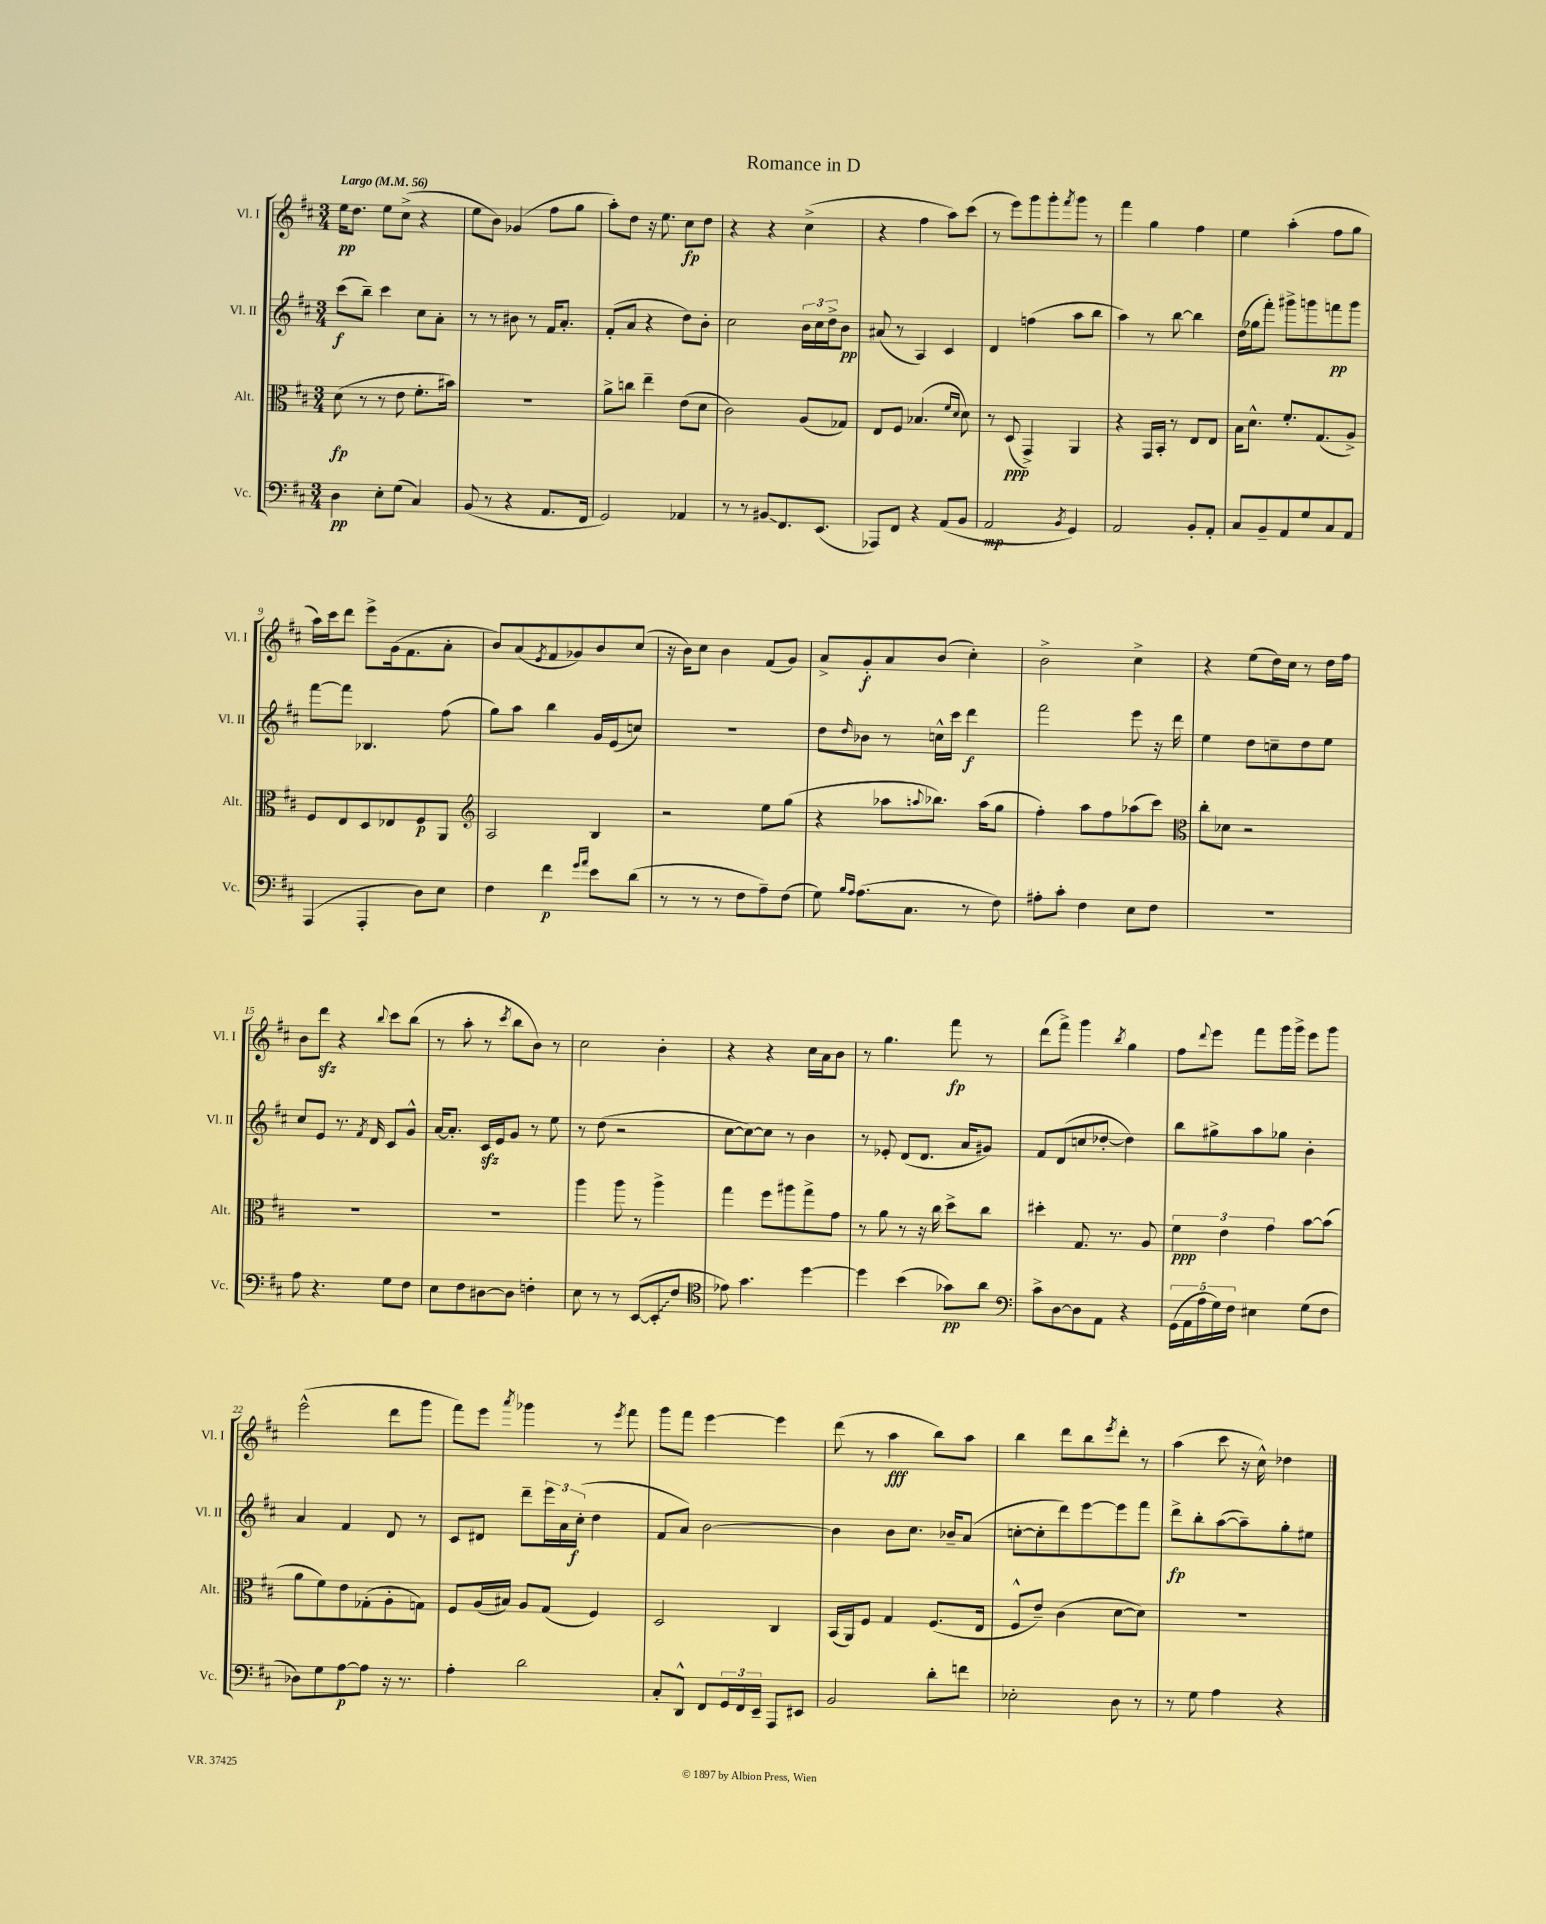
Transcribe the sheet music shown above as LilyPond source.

\header { title = "Romance in D" }
<<
\new StaffGroup <<
\new Staff = "s0" \with { instrumentName = "Vl. I" shortInstrumentName = "Vl. I" } {
    \clef treble \key d \major \numericTimeSignature \time 3/4 \tempo "Largo" 4 = 56
    e''16\pp d''8. e''8 cis''8->( r4 |
    e''8 b'8) ges'4( fis''8 g''8 |
    a''8-.) d''8 r16 e''8. cis''8\fp d''8 |
    r4 r4 cis''4->( |
    r4 fis''4 a''8) cis'''8( |
    r8 e'''8) g'''8 g'''8-. \acciaccatura { fis'''8 } g'''8 r8 |
    fis'''4 g''4 fis''4 |
    e''4 a''4-.( fis''8 g''8 |
    a''16) cis'''16 d'''8 e'''8-> g'16( fis'8. a'8-. |
    b'8) a'8( \acciaccatura { e'8 } fis'8 ges'8) b'8 cis''8( |
    r16 b'16) cis''8 b'4 fis'8( g'8) |
    a'8-> g'8-.\f a'8 b'8( cis''4-.) |
    b'2-> cis''4-> |
    r4 e''8( d''16) cis''16 r8 d''16 fis''16 |
    b'8 d'''8\sfz r4 \appoggiatura { b''8 } cis'''8 b''8( |
    r8 a''8-. r8 \acciaccatura { cis'''8 } b''8 b'8) r8 |
    cis''2 b'4-. |
    r4 r4 cis''16 a'16 b'8 |
    r8 g''4. fis'''8\fp r8 |
    d'''8( fis'''8->) g'''4 \acciaccatura { b''8 } g''4 |
    fis''8 \appoggiatura { d'''8 } e'''8 fis'''8 g'''16 g'''16-> e'''8 g'''8 |
    e'''2-^( d'''8 g'''8 |
    fis'''8) e'''8 \acciaccatura { a'''8 } ges'''4 r8 \acciaccatura { e'''8 } fis'''8 |
    g'''8 fis'''8 e'''4~ e'''4 |
    d'''8( r8 a''4\fff b''8) a''8 |
    b''4 d'''8 b''8 \acciaccatura { e'''8 } d'''8-. r8 |
    a''4( cis'''8 r16 cis''16-^) des''4 \bar "|." |
}
\new Staff = "s1" \with { instrumentName = "Vl. II" shortInstrumentName = "Vl. II" } {
    \clef treble \key d \major \numericTimeSignature \time 3/4
    cis'''8\f( b''8--) cis'''4 cis''8 a'8-. |
    r8 r8 bis'8 r8 fis'16 a'8.-. |
    fis'8-.( a'8 r4 d''8) b'8-. |
    cis''2 \tuplet 3/2 { b'16 cis''16 d''16-> } b'8\pp |
    ais'8( r8 a4) cis'4 |
    d'4 f''4( a''8 b''8 |
    a''4) r8 b''8~ b''4 |
    d''16( ges''16 fis'''8-.) gis'''8-> g'''8 f'''8\pp g'''8 |
    fis'''8~ fis'''8 bes4. fis''8( |
    g''8) a''8 b''4 g'16 e'16( c''8) |
    R2. |
    d''8 \grace { d''16 } bes'8 r8 c''16-^ cis'''16 d'''4\f |
    fis'''2 e'''8 r16 d'''16 |
    e''4 d''8 c''8-- d''8 e''8 |
    cis''8 e'8 r8. \acciaccatura { fis'8 } d'16 cis'8 g'8-^ |
    a'16~ a'8.-. cis'16\sfz e'16 g'8 r8 e''8 |
    r8 d''8( r2 |
    cis''8~ cis''8~) cis''8 r8 b'4 |
    r8 ees'8-. d'8( d'8. a'16 gis'8) |
    fis'8 d'8( c''8 des''8~-. des''4) |
    b''8 gis''8-> a''8 ges''8 b'4-. |
    a'4 fis'4 d'8 r8 |
    cis'8 dis'8 d'''8-- \tuplet 3/2 { e'''16 a'16 cis''16-.\f( } d''4 |
    fis'8 a'8) b'2~ |
    b'4 b'8 cis''8. bes'16-- a'8( |
    c''8~-. c''8-. d'''8) e'''8~ e'''8 fis'''8 |
    d'''8->\fp b''8-. a''8~( a''8--) g''8-. eis''8 \bar "|." |
}
\new Staff = "s2" \with { instrumentName = "Alt." shortInstrumentName = "Alt." } {
    \clef alto \key d \major \numericTimeSignature \time 3/4
    d'8\fp( r8 r8 e'8 fis'8.-. bis'16) |
    R2. |
    a'8-> c''8 e''4-- e'8( d'8 |
    cis'2) a8( ges8) |
    e8 fis8 bes4.( \grace { fis'16 d'16 } d'8) |
    r8 d8\ppp( g,4->) a,4 |
    r4 g,16 b,16-. r8 e8 e8 |
    b16 d'8.-^ fis'8.-. g8.( a8->) |
    fis8 e8 d8 ees8 fis8\p a,8 |
    \clef treble a2 b4 |
    r2 e''8 g''8( |
    r4 aes''8 \appoggiatura { a''8 } bes''8.) a''16( g''8 |
    fis''4-.) a''8 fis''8 aes''8( cis'''8) |
    \clef alto cis''8-. des'8 r2 |
    R2. |
    R2. |
    a''4 a''8 r8 a''4-> |
    g''4 fis''8 ais''8 g''8-> g'8 |
    r8 a'8 r8 r16 cis''16 d''8-> cis''8 |
    dis''4-. g8. r8. a8 |
    \tuplet 3/2 { fis'4\ppp e'4 g'4 } b'8~ b'8( |
    a'8 fis'8) e'8 ges8-.( a8-. g8) |
    fis8 a16( bis16) a8 g8( fis4) |
    d2 cis4 |
    b,16( a,16) fis8 g4 fis8.( e16 |
    fis8-^ e'8--) cis'4( d'8~ d'8) |
    R2. \bar "|." |
}
\new Staff = "s3" \with { instrumentName = "Vc." shortInstrumentName = "Vc." } {
    \clef bass \key d \major \numericTimeSignature \time 3/4
    d4\pp e8-. g8( cis4) |
    b,8( r8 r4 a,8. fis,16 |
    g,2) aes,4 |
    r8 r8 bis,8\glissando fis,8. e,8.( |
    aes,,8) fis,8 r4 a,8( b,8 |
    a,2\mp \acciaccatura { b,8 } g,4) |
    a,2 b,8-. a,8-. |
    cis8 b,8-- a,8 g8 cis8 a,8 |
    a,,4( a,,4-. d8) e8 |
    fis4 fis'4\p \grace { g'16 a'16 } e'8 d'8( |
    r8 r8 r8 fis8 a8--) fis8( |
    g8) \grace { b16 a16 } a8.( cis8. r8 fis8) |
    ais8-. cis'8-. fis4 e8 fis8 |
    R2. |
    a8 r4. g8 fis8 |
    e8 fis8 dis8~ dis8 f4-. |
    e8 r8 r8 e,8~( \once \override Glissando.style = #'zigzag e,8-.\glissando fis8 |
    \clef tenor ees'8) g'4. d''4~ |
    d''4 b'4( ges'8\pp) a'8 |
    \clef bass cis'8-> d8~ d8 a,8 r4 |
    \tuplet 5/4 { g,16( a,16 a16 g16) fis16 } eis4 g8( fis8 |
    des8) g8 a8~\p a8 r16 r8. |
    a4-. d'2 |
    cis8-. d,8-^ fis,8 \tuplet 3/2 { g,16 fis,16 e,16-- } a,,8 eis,8 |
    b,2 d'8-. f'8 |
    ees2-. d8 r8 |
    r8 g8 a4 r4 \bar "|." |
}
>>
>>
